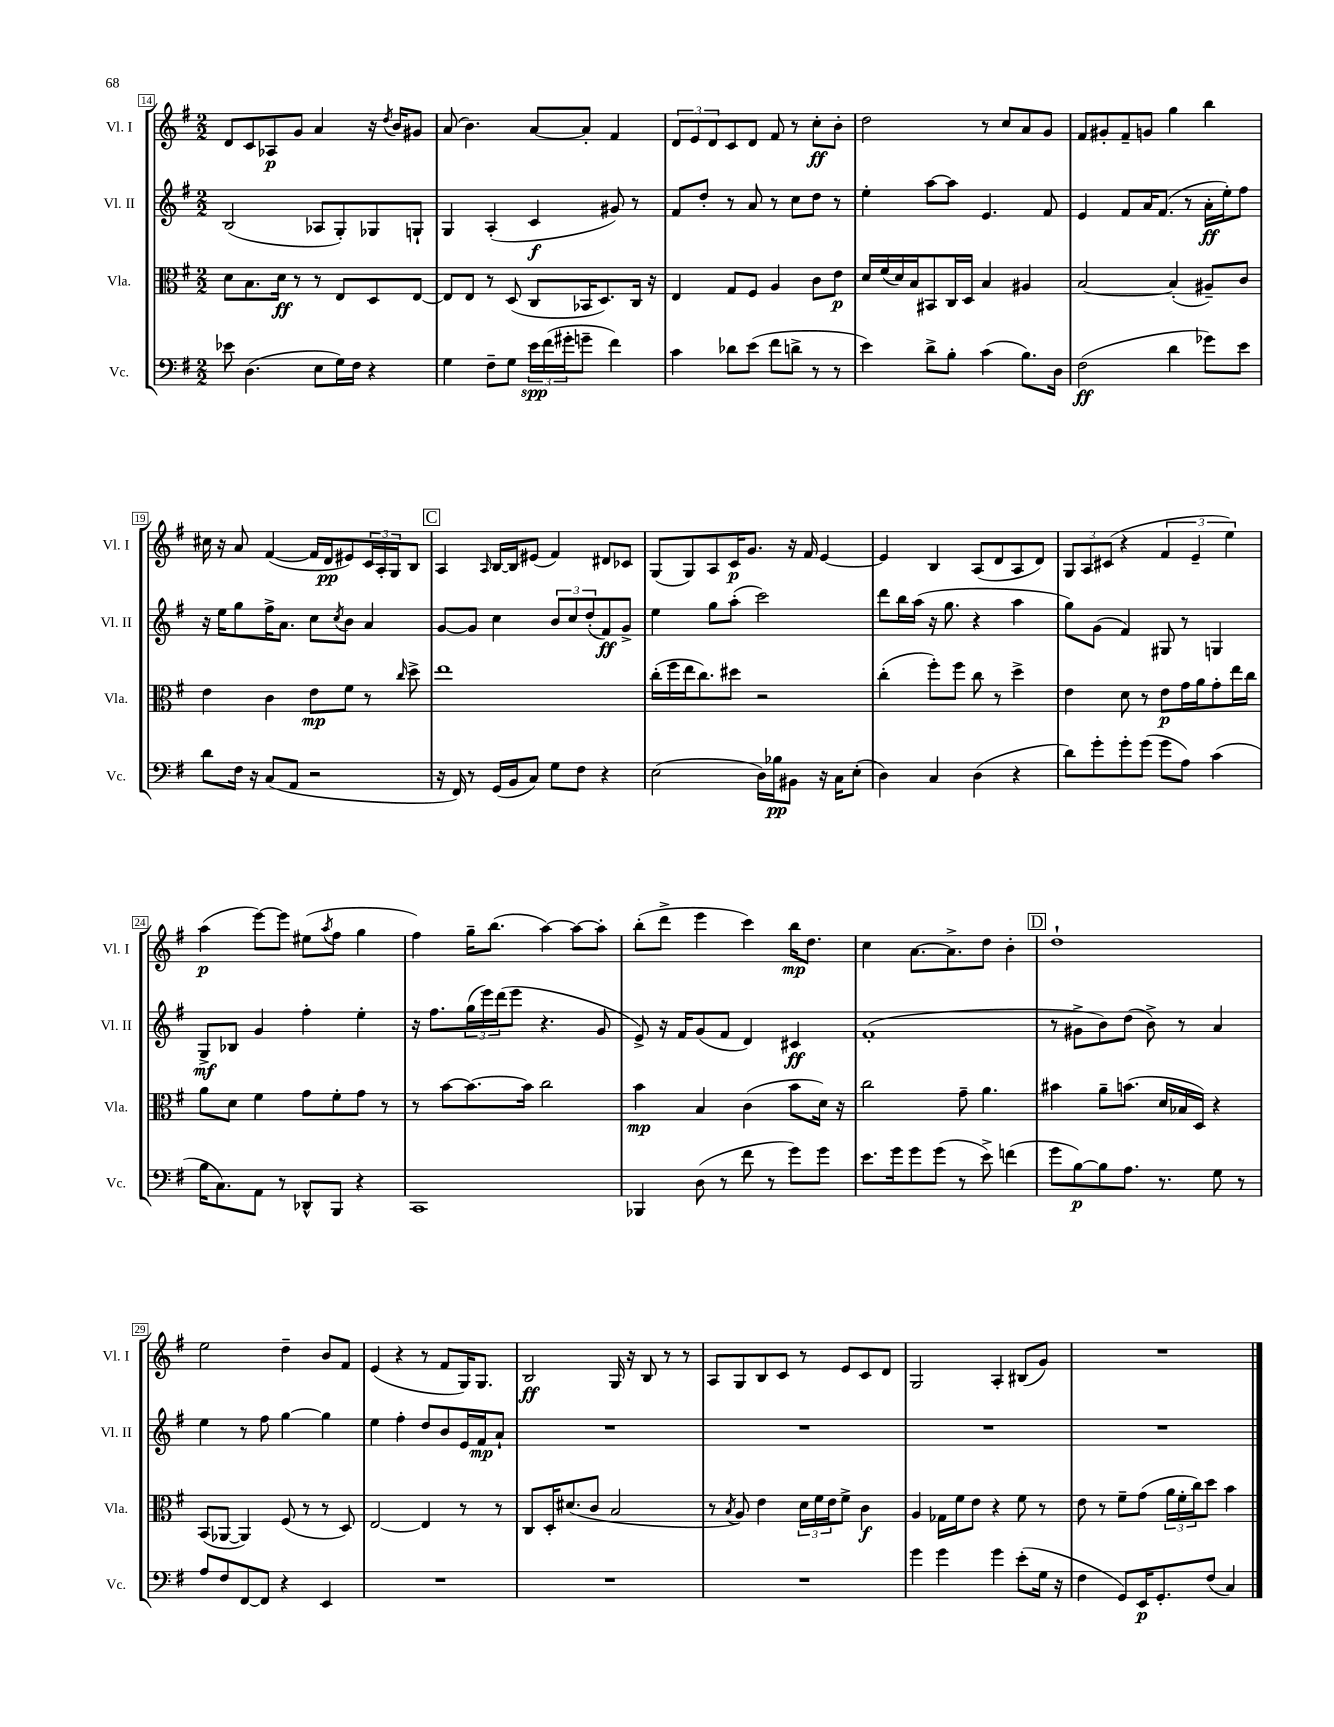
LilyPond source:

<<
\new StaffGroup <<
\new Staff = "s0" \with { instrumentName = "Vl. I" shortInstrumentName = "Vl. I" } {
    \clef treble \key g \major \numericTimeSignature \time 2/2
    d'8 c'8 aes8\p g'8 a'4 r16 \acciaccatura { d''8 } b'16 gis'8 |
    a'8( b'4.) a'8~ a'8-. fis'4 |
    \tuplet 3/2 { d'8 e'8 d'8 } c'8 d'8 fis'8 r8 c''8-.\ff b'8-. |
    d''2 r8 c''8 a'8 g'8 |
    fis'8 gis'8-. fis'8-- g'8 g''4 b''4 |
    cis''16 r16 a'8 fis'4~( fis'16 d'16\pp eis'8) \tuplet 3/2 { c'16 a16-. g16 } b8 |
    \mark \markup { \box "C" } a4 \grace { a16 } b16~ b16 eis'8( fis'4) dis'8 ces'8 |
    g8( g8) a8 c'16\p g'8. r16 fis'16 e'4~ |
    e'4 b4 a8( d'8 a8 d'8) |
    \tuplet 3/2 { g8 a8 cis'8( } r4 \tuplet 3/2 { fis'4 e'4-- e''4) } |
    a''4\p( e'''8~) e'''8 eis''8( \acciaccatura { a''8 } fis''8 g''4 |
    fis''4) g''16-- b''8.( a''4~) a''8~ a''8-. |
    b''8-.( d'''8-> e'''4 c'''4) b''16\mp d''8. |
    c''4 a'8.~ a'8.-> d''8 b'4-. |
    \mark \markup { \box "D" } d''1-! |
    e''2 d''4-- b'8 fis'8 |
    e'4( r4 r8 fis'8 g16) g8. |
    b2\ff g16 r16 b8 r8 r8 |
    a8 g8 b8 c'8 r8 e'8 c'8 d'8 |
    g2 a4-. bis8( g'8) |
    R1 \bar "|." |
}
\new Staff = "s1" \with { instrumentName = "Vl. II" shortInstrumentName = "Vl. II" } {
    \clef treble \key g \major \numericTimeSignature \time 2/2
    b2( aes8 g8-.) ges8 g8-! |
    g4 a4-.( c'4\f gis'8) r8 |
    fis'8 d''8-. r8 a'8 r8 c''8 d''8 r8 |
    e''4-. a''8~ a''8 e'4. fis'8 |
    e'4 fis'8 a'16 fis'8.( r8 a'16-.\ff e''16-.) fis''8 |
    r16 e''16 g''8 fis''16-> a'8. c''8 \acciaccatura { c''8 } b'8 a'4 |
    \mark \markup { \box "C" } g'8~ g'8 c''4 \tuplet 3/2 { b'8 c''8 d''8-.( } fis'8\ff) g'8-> |
    e''4 g''8 a''8-.( c'''2) |
    d'''8 b''16 a''16( r16 g''8. r4 a''4 |
    g''8) g'8( fis'4) gis8 r8 g4 |
    g8->\mf bes8 g'4 fis''4-. e''4-. |
    r16 fis''8. \tuplet 3/2 { g''16( e'''16) d'''16( } e'''8 r4. g'8 |
    e'8->) r16 fis'16 g'8( fis'8 d'4) cis'4\ff |
    fis'1-.( |
    \mark \markup { \box "D" } r8 gis'8-> b'8) d''8( b'8->) r8 a'4 |
    e''4 r8 fis''8 g''4~ g''4 |
    e''4 fis''4-. d''8 b'8 e'16 fis'16\mp a'8-! |
    R1 |
    R1 |
    R1 |
    R1 \bar "|." |
}
\new Staff = "s2" \with { instrumentName = "Vla." shortInstrumentName = "Vla." } {
    \clef alto \key g \major \numericTimeSignature \time 2/2
    d'8 b8. d'16\ff r8 r8 e8 d8 e8~ |
    e8 e8 r8 d8( c8 bes,16 d8.) c16 r16 |
    e4 g8 fis8 a4 c'8 e'8\p |
    d'16 fis'16( d'16) b16 bis,8 c16 d16 b4 ais4 |
    b2~ b4-.( ais8--) c'8 |
    e'4 c'4 e'8\mp fis'8 r8 \grace { c''16 } d''8-> |
    \mark \markup { \box "C" } e''1 |
    c''16-.( fis''16 e''16 c''8.) dis''8 r2 |
    c''4-.( fis''8-.) fis''8 c''8 r8 d''4-> |
    e'4 d'8 r8 e'8\p g'16 a'16 g'8-. e''16 c''16 |
    a'8 d'8 fis'4 g'8 fis'8-. g'8 r8 |
    r8 b'8~ b'8.~ b'16 c''2 |
    b'4\mp b4 c'4( b'8 d'16) r16 |
    c''2 g'8-- a'4. |
    \mark \markup { \box "D" } bis'4 a'8-- b'8.( d'16 bes16 d16) r4 |
    b,8( aes,8~ aes,4) fis8( r8 r8 d8) |
    e2~ e4 r8 r8 |
    c8 d16-. dis'8.( c'8 b2 |
    r8 \acciaccatura { b8 } a8) e'4 \tuplet 3/2 { d'16 fis'16 e'16 } fis'8-> c'4\f |
    a4 ges16 fis'16 e'8 r4 fis'8 r8 |
    e'8 r8 fis'8-- g'8( \tuplet 3/2 { a'16 fis'16-. c''16) } d''8 b'4 \bar "|." |
}
\new Staff = "s3" \with { instrumentName = "Vc." shortInstrumentName = "Vc." } {
    \clef bass \key g \major \numericTimeSignature \time 2/2
    ees'8 d4.( e8 g16) fis16 r4 |
    g4 fis8-- g8 \tuplet 3/2 { e'16\spp fis'16( gis'16-. } g'8-- fis'4) |
    c'4 des'8 e'8( fis'8 d'8-> r8 r8 |
    e'4) d'8-> b8-. c'4( b8.) d16 |
    fis2\ff( d'4 ges'8) e'8 |
    d'8 fis16 r16 c8( a,8 r2 |
    \mark \markup { \box "C" } r16 fis,16) r8 g,16( b,16 c8) g8 fis8 r4 |
    e2( d16) bes16\pp bis,8 r16 c16 e8-.( |
    d4) c4 d4( r4 |
    d'8) g'8-. g'8-. g'8( g'8 a8) c'4( |
    b16 c8.) a,8 r8 des,8-^ b,,8 r4 |
    c,1 |
    bes,,4 d8( r8 fis'8 r8 g'8) g'8 |
    e'8. g'16 g'8 g'8( r8 e'8->) f'4( |
    \mark \markup { \box "D" } g'8 b8~\p) b8 a8. r8. g8 r8 |
    a8 fis8 fis,8~ fis,8 r4 e,4 |
    R1 |
    R1 |
    R1 |
    g'4 g'4 g'4 e'8-.( g16 r16 |
    fis4 g,8) e,16\p g,8.-. fis8( c4) \bar "|." |
}
>>
>>
\layout { \context { \Score currentBarNumber = #14 \override BarNumber.stencil = #(make-stencil-boxer 0.1 0.3 ly:text-interface::print) } }
